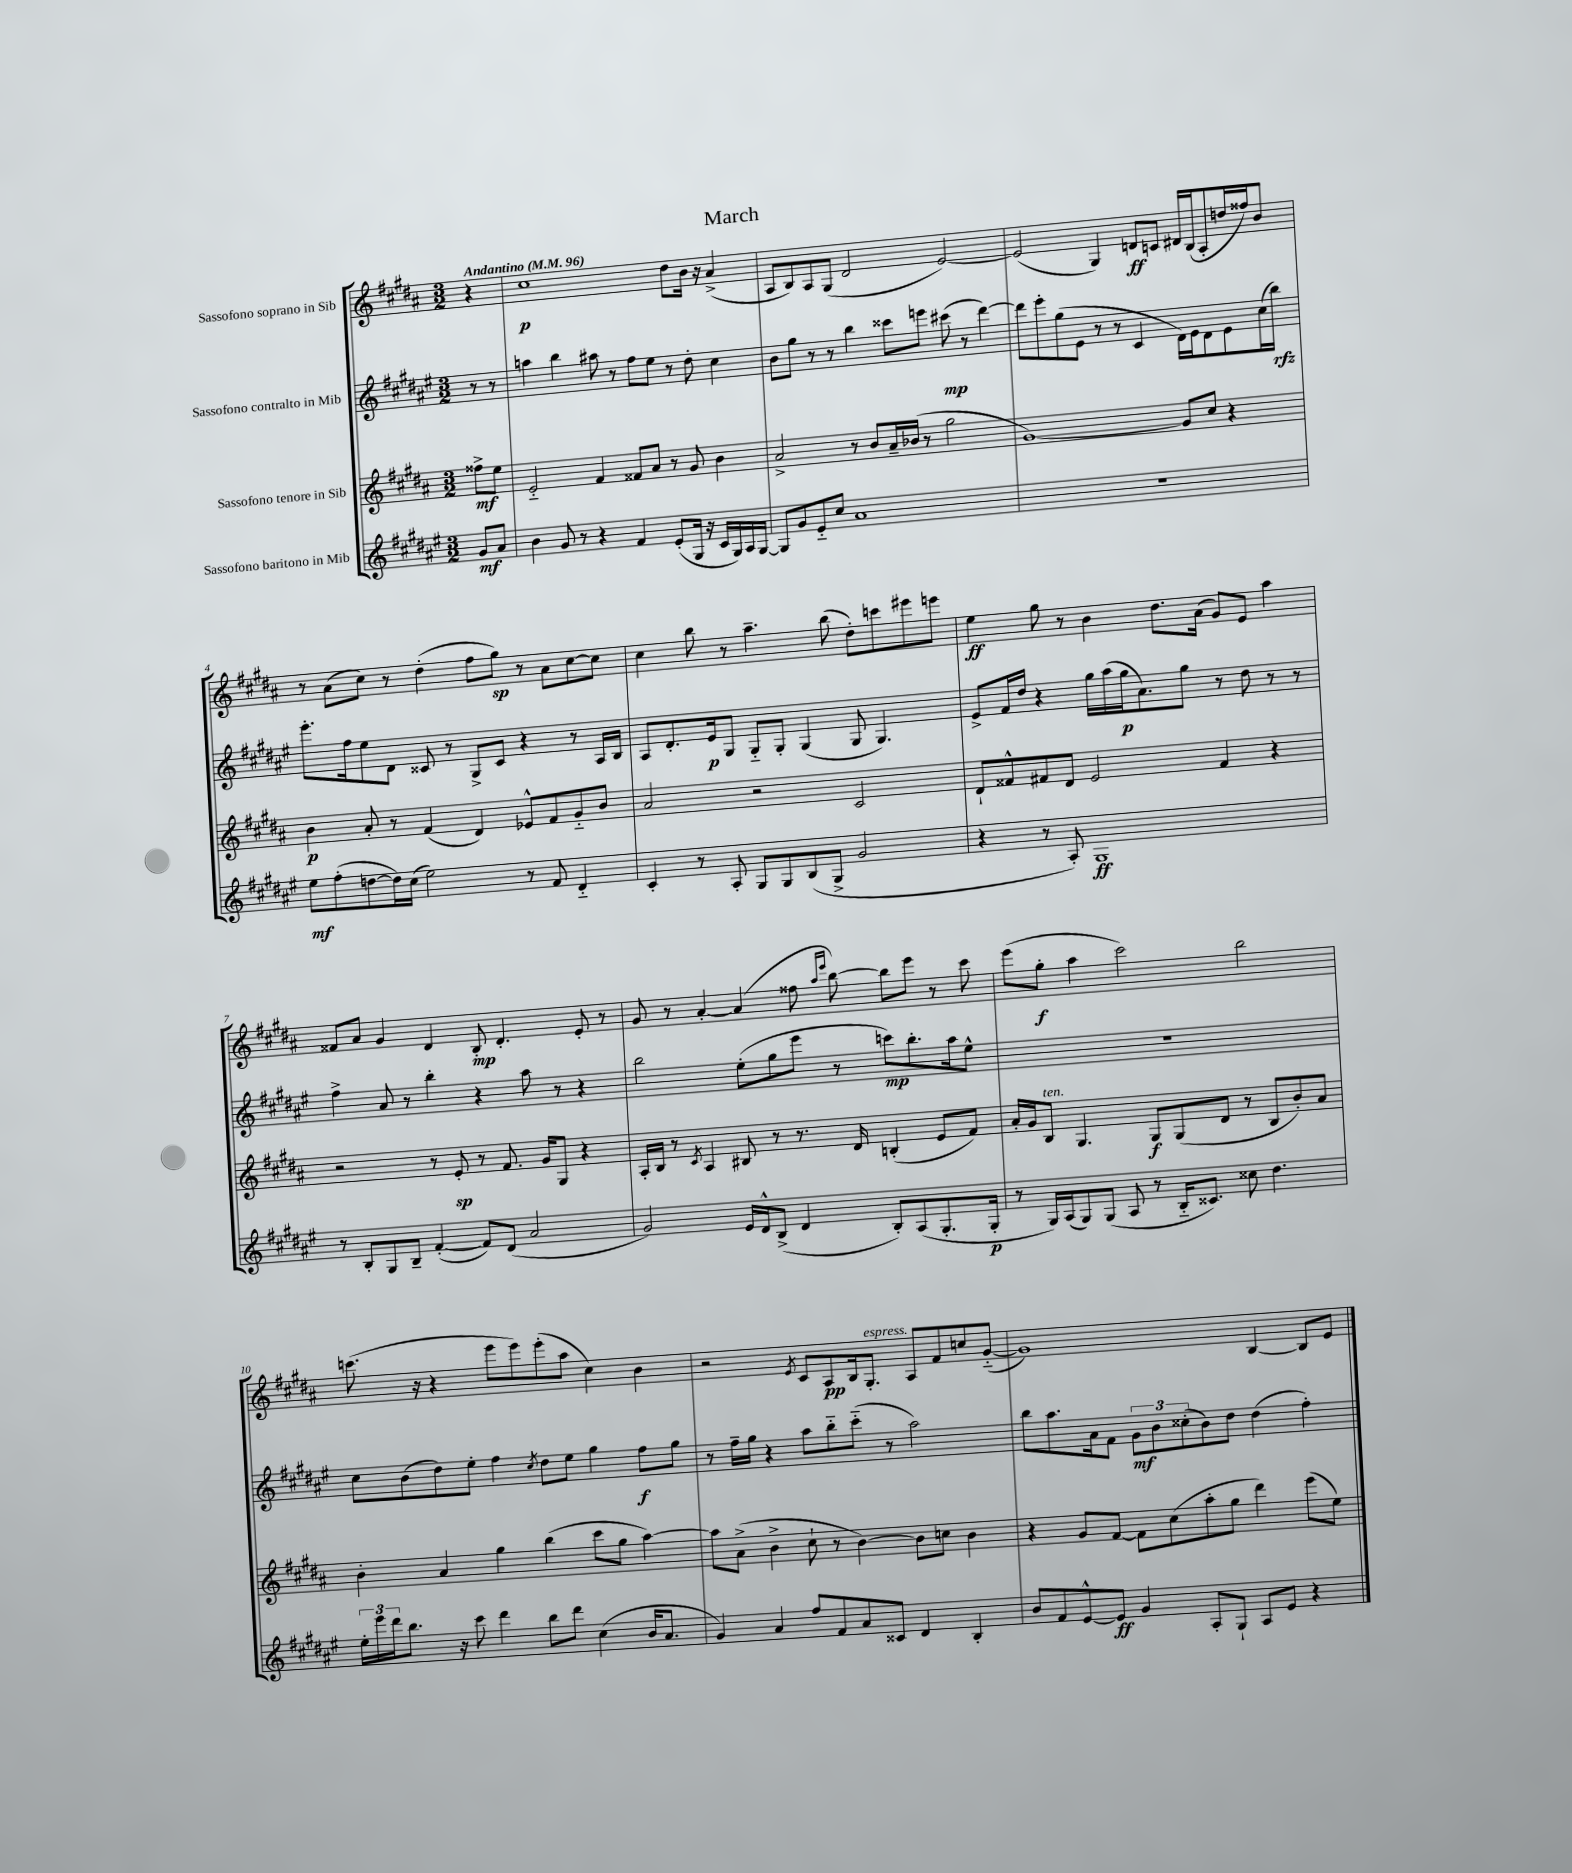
\header { title = "March" }
<<
\new StaffGroup <<
\new Staff = "s0" \with { instrumentName = "Sassofono soprano in Sib" } {
    \clef treble \key b \major \numericTimeSignature \time 3/2 \partial 4 \tempo "Andantino" 4 = 96
    r4 |
    cis''1\p dis''8 b'16 r16 ais'4->( |
    ais8 b8) ais8 gis8( dis'2 e'2~) |
    e'2( gis4) d'8\ff c'8 dis'16 b16( ais8-. d''16 fisis''16) b'8 |
    r8 ais'8( cis''8) r8 dis''4-.( fis''8 gis''8\sp) r8 ais'8 cis''8~ cis''8 |
    cis''4 b''8 r8 ais''4.-- b''8( dis''8-.) c'''8 eis'''8 e'''8 |
    e''4\ff gis''8 r8 b'4 dis''8. ais'16( gis'8) e'8 ais''4 |
    fisis'8 ais'8 gis'4 dis'4 b8-.\mp dis'4.-. e'8-. r8 |
    gis'8 r8 ais'4~-. ais'4( fisis''8 \grace { ais''16 e'''16 } b''8~) b''8 e'''8 r8 cis'''8 |
    e'''8( gis''8-.\f ais''4 cis'''2) b''2 |
    c'''8.( r16 r4 e'''8 e'''8) e'''8-.( ais''8 cis''4) b'4 |
    r2 \acciaccatura { e'8 } cis'8 ais8\pp b16 gis8.-.^\markup { \italic "espress." } ais8 fis'8 c''8 gis'8~-_( |
    gis'1) b4~ b8 e'8 \bar "|." |
}
\new Staff = "s1" \with { instrumentName = "Sassofono contralto in Mib" } {
    \clef treble \key fis \major \numericTimeSignature \time 3/2 \partial 4
    r8 r8 |
    a''4 b''4 ais''8 r8 fis''8 eis''8 r8 dis''8-. cis''4 |
    b'8 gis''8 r8 r8 b''4 cisis'''8 e'''8 cis'''8\mp( r8 dis'''4~) |
    dis'''8 eis'''8-. gis''8( eis'8 r8 r8 cis'4 dis'16) eis'16 dis'8 eis'8 cis''16( b''16\rfz) |
    eis'''8.-. fis''16 eis''8 dis'8 cisis'8 r8 gis8-> cisis'8 r4 r8 ais16 b16 |
    ais8 dis'8.-. eis'16\p gis8 gis8-_ gis8-. gis4( gis8 gis4.) |
    eis'8-> fis'16 dis''16 r4 gis''16 ais''16( gis''16\p ais'8.) gis''8 r8 dis''8 r8 r8 |
    fis''4-> ais'8 r8 b''4-. r4 ais''8 r8 r4 |
    b''2 eis''8-.( gis''8 eis'''8 r8 c'''8\mp) b''8.-. ais''16 eis''8-^ |
    R1. |
    cis''8 b'8( dis''8) eis''8-. fis''4 \acciaccatura { cis''8 } dis''8 eis''8 gis''4 fis''8\f gis''8 |
    r8 fis''16-- gis''16 r4 ais''8 b''8-_ cis'''8-_( r8 ais''2) |
    b''8 ais''8. ais'16 fis'8 \tuplet 3/2 { gis'8\mf b'8 cisis''8-.( } b'8) dis''8 dis''4( fis''4-.) \bar "|." |
}
\new Staff = "s2" \with { instrumentName = "Sassofono tenore in Sib" } {
    \clef treble \key b \major \numericTimeSignature \time 3/2 \partial 4
    fisis''8->\mf e''8 |
    e'2-_ fis'4 fisis'8 ais'8 r8 gis'8 b'4 |
    ais'2-> r8 b'8 ais'16-- bes'16( r8 gis''2 |
    gis'1~) gis'8 cis''8 r4 |
    b'4\p ais'8-. r8 fis'4( dis'4) ees'8-^ fis'8 gis'8-_ b'8 |
    ais'2 r2 cis'2 |
    dis'8-! fisis'8-^ fis'8 dis'8 e'2 fis'4 r4 |
    r2 r8 e'8-.\sp r8 fis'8. gis'16 gis8 r4 |
    ais16-. b16 r8 \acciaccatura { cis'8 } ais4 bis8 r8 r8. dis'16 b4-.( e'8 fis'8) |
    ais'16-. gis'16 b8^\markup { \italic "ten." } gis4. gis8\f gis8( dis'8 r8 b8 b'8-.) ais'8 |
    b'4-. ais'4 gis''4 b''4( cis'''8 gis''8 ais''4~) |
    ais''8 ais'8->( b'4-> cis''8-! r8 b'4~) b'8 c''8 b'4 |
    r4 gis'8 fis'8~ fis'8 cis''8( ais''8-. gis''8 dis'''4) e'''8( e''8) \bar "|." |
}
\new Staff = "s3" \with { instrumentName = "Sassofono baritono in Mib" } {
    \clef treble \key fis \major \numericTimeSignature \time 3/2 \partial 4
    gis'8\mf ais'8 |
    b'4 gis'8 r8 r4 fis'4 eis'8-.( gis16 r16 cis'16 gis16) ais16 gis16~ |
    gis8 gis'8 eis'8-_ cis''8 ais'1 |
    R1. |
    eis''8\mf fis''8-.( d''8~ d''16) cis''16( eis''2) r8 fis'8 dis'4-_ |
    cis'4-. r8 ais8-. gis8 gis8 b8( gis8-> gis'2 |
    r4 r8 ais8-.) gis1\ff |
    r8 b8-. gis8 b8-- fis'4~-.( fis'8) dis'8( ais'2 |
    gis'2) eis'16 dis'16-^ b8->( dis'4 b8-.) ais8( gis8.-. gis16-.\p |
    r8 gis16) ais16( gis8) gis8( ais8 r8 b16-_ cisis'8.) cisis''8 dis''4. |
    \tuplet 3/2 { eis''16-. eis'''16 dis'''16 } b''8. r16 cis'''8 dis'''4 b''8 dis'''8 cis''4( b'16 ais'8. |
    gis'4) ais'4 fis''8 fis'8 ais'8 cisis'8 dis'4 b4-. |
    b'8 fis'8 eis'8~-^ eis'8\ff gis'4 ais8-. gis8-! ais8 eis'8 r4 \bar "|." |
}
>>
>>
